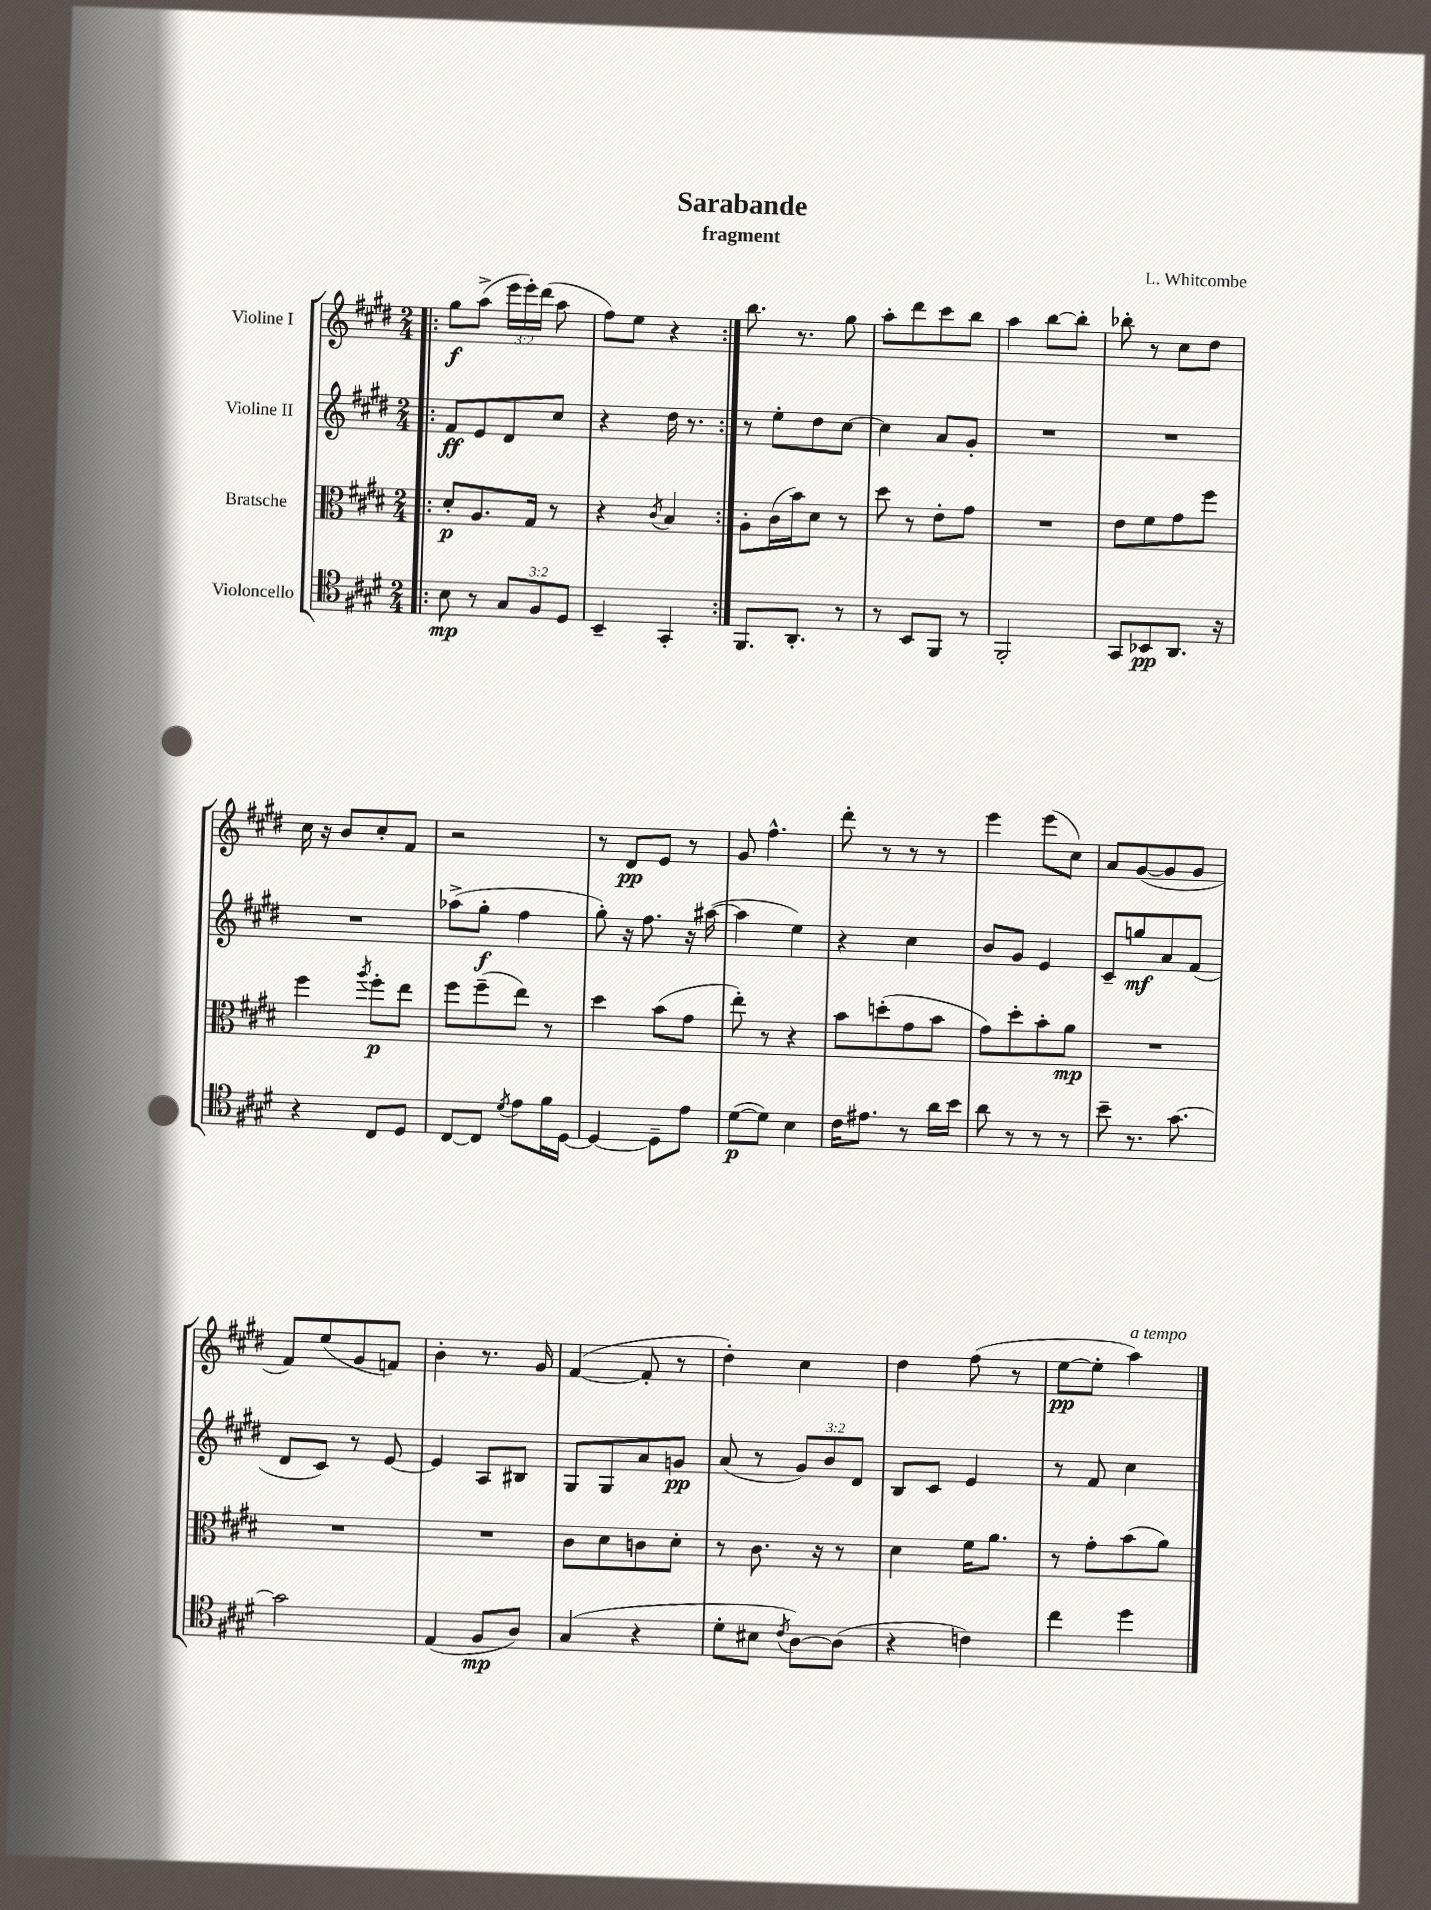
\header { title = "Sarabande" composer = "L. Whitcombe" subtitle = "fragment" }
<<
\new StaffGroup <<
\new Staff = "s0" \with { instrumentName = "Violine I" } {
    \clef treble \key e \major \numericTimeSignature \time 2/4 \override Staff.TupletNumber.text = #tuplet-number::calc-fraction-text
    \autoBeamOff \repeat volta 2 { \bar ".|:" gis''8[\f a''8]->( \tuplet 3/2 { e'''16[ e'''16-.) dis'''16]( } a''8 |
    fis''8[) e''8] r4 | }
    b''8. r8. gis''8 |
    a''8[-. dis'''8 cis'''8 b''8] |
    a''4 b''8[~ b''8]-. |
    bes''8-. r8 cis''8[ dis''8] |
    cis''16 r16 b'8[ cis''8-. fis'8] |
    r2 |
    r8 dis'8[\pp e'8] r8 |
    gis'8 fis''4.-^ |
    dis'''8-. r8 r8 r8 |
    e'''4 e'''8[( cis''8]) |
    a'8[ gis'8~( gis'8 gis'8] |
    fis'8[) e''8( gis'8 f'8]) |
    b'4-. r8. gis'16 |
    fis'4~( fis'8-. r8 |
    dis''4-.) cis''4 |
    dis''4 fis''8( r8 |
    e''8[~\pp e''8]-. a''4^\markup { \italic "a tempo" }) \bar "|." |
}
\new Staff = "s1" \with { instrumentName = "Violine II" } {
    \clef treble \key e \major \numericTimeSignature \time 2/4 \override Staff.TupletNumber.text = #tuplet-number::calc-fraction-text
    \autoBeamOff \repeat volta 2 { \bar ".|:" fis'8[\ff e'8 dis'8 cis''8] |
    r4 dis''16 r8. | }
    r8 e''8[-. dis''8 cis''8]~ |
    cis''4 a'8[ gis'8]-. |
    R2 |
    R2 |
    R2 |
    aes''8[->( gis''8]-.\f fis''4 |
    gis''8-.) r16 fis''8. r16 ais''16~( |
    ais''4 e''4) |
    r4 cis''4 |
    b'8[ gis'8] e'4 |
    cis'8[-- g''8\mf a'8 fis'8]( |
    dis'8[ cis'8]) r8 e'8~ |
    e'4 a8[ bis8] |
    gis8[ gis8 a'8 g'8]\pp |
    a'8( r8 \tuplet 3/2 { gis'8[) b'8 dis'8] } |
    b8[ cis'8] e'4 |
    r8 fis'8 cis''4 \bar "|." |
}
\new Staff = "s2" \with { instrumentName = "Bratsche" } {
    \clef alto \key e \major \numericTimeSignature \time 2/4
    \autoBeamOff \repeat volta 2 { \bar ".|:" dis'8[-.\p a8. gis16] r8 |
    r4 \acciaccatura { cis'8 } b4 | }
    a8[-. cis'16( b'16) dis'8] r8 |
    dis''8 r8 e'8[-. gis'8] |
    R2 |
    e'8[ fis'8 gis'8 fis''8] |
    fis''4 \acciaccatura { a''8 } fis''8[-.\p e''8] |
    fis''8[ fis''8--( e''8]) r8 |
    dis''4 b'8[( gis'8] |
    e''8-.) r8 r4 |
    b'8[ d''8-.( gis'8 b'8] |
    gis'8[) dis''8-. b'8-. a'8]\mp |
    R2 |
    R2 |
    R2 |
    cis'8[ dis'8 c'8 dis'8]-. |
    r8 cis'8. r16 r8 |
    dis'4 fis'16[ a'8.] |
    r8 gis'8[-. b'8( a'8]) \bar "|." |
}
\new Staff = "s3" \with { instrumentName = "Violoncello" } {
    \clef tenor \key e \major \numericTimeSignature \time 2/4 \override Staff.TupletNumber.text = #tuplet-number::calc-fraction-text
    \autoBeamOff \repeat volta 2 { \bar ".|:" b8\mp r8 \tuplet 3/2 { gis8[ fis8 dis8] } |
    b,4-- gis,4-. | }
    fis,8.[ a,8.]-. r8 |
    r8 b,8[ fis,8] r8 |
    fis,2-. |
    gis,8[ bes,8\pp a,8.] r16 |
    r4 cis8[ dis8] |
    cis8[~ cis8] \acciaccatura { dis'8 } e'8[ fis'16 dis16]~ |
    dis4~ dis8[-- e'8] |
    dis'8[~\p( dis'8]) b4 |
    cis'16[ eis'8.] r8 a'16[ b'16] |
    a'8 r8 r8 r8 |
    b'8-- r8. gis'8.~ |
    gis'2 |
    e4( fis8[\mp a8]) |
    gis4( r4 |
    dis'8[-. bis8] \acciaccatura { cis'8 } a8[~) a8]( |
    r4 c'4) |
    cis''4 dis''4 \bar "|." |
}
>>
>>
\layout { \context { \Score \remove "Bar_number_engraver" } }
